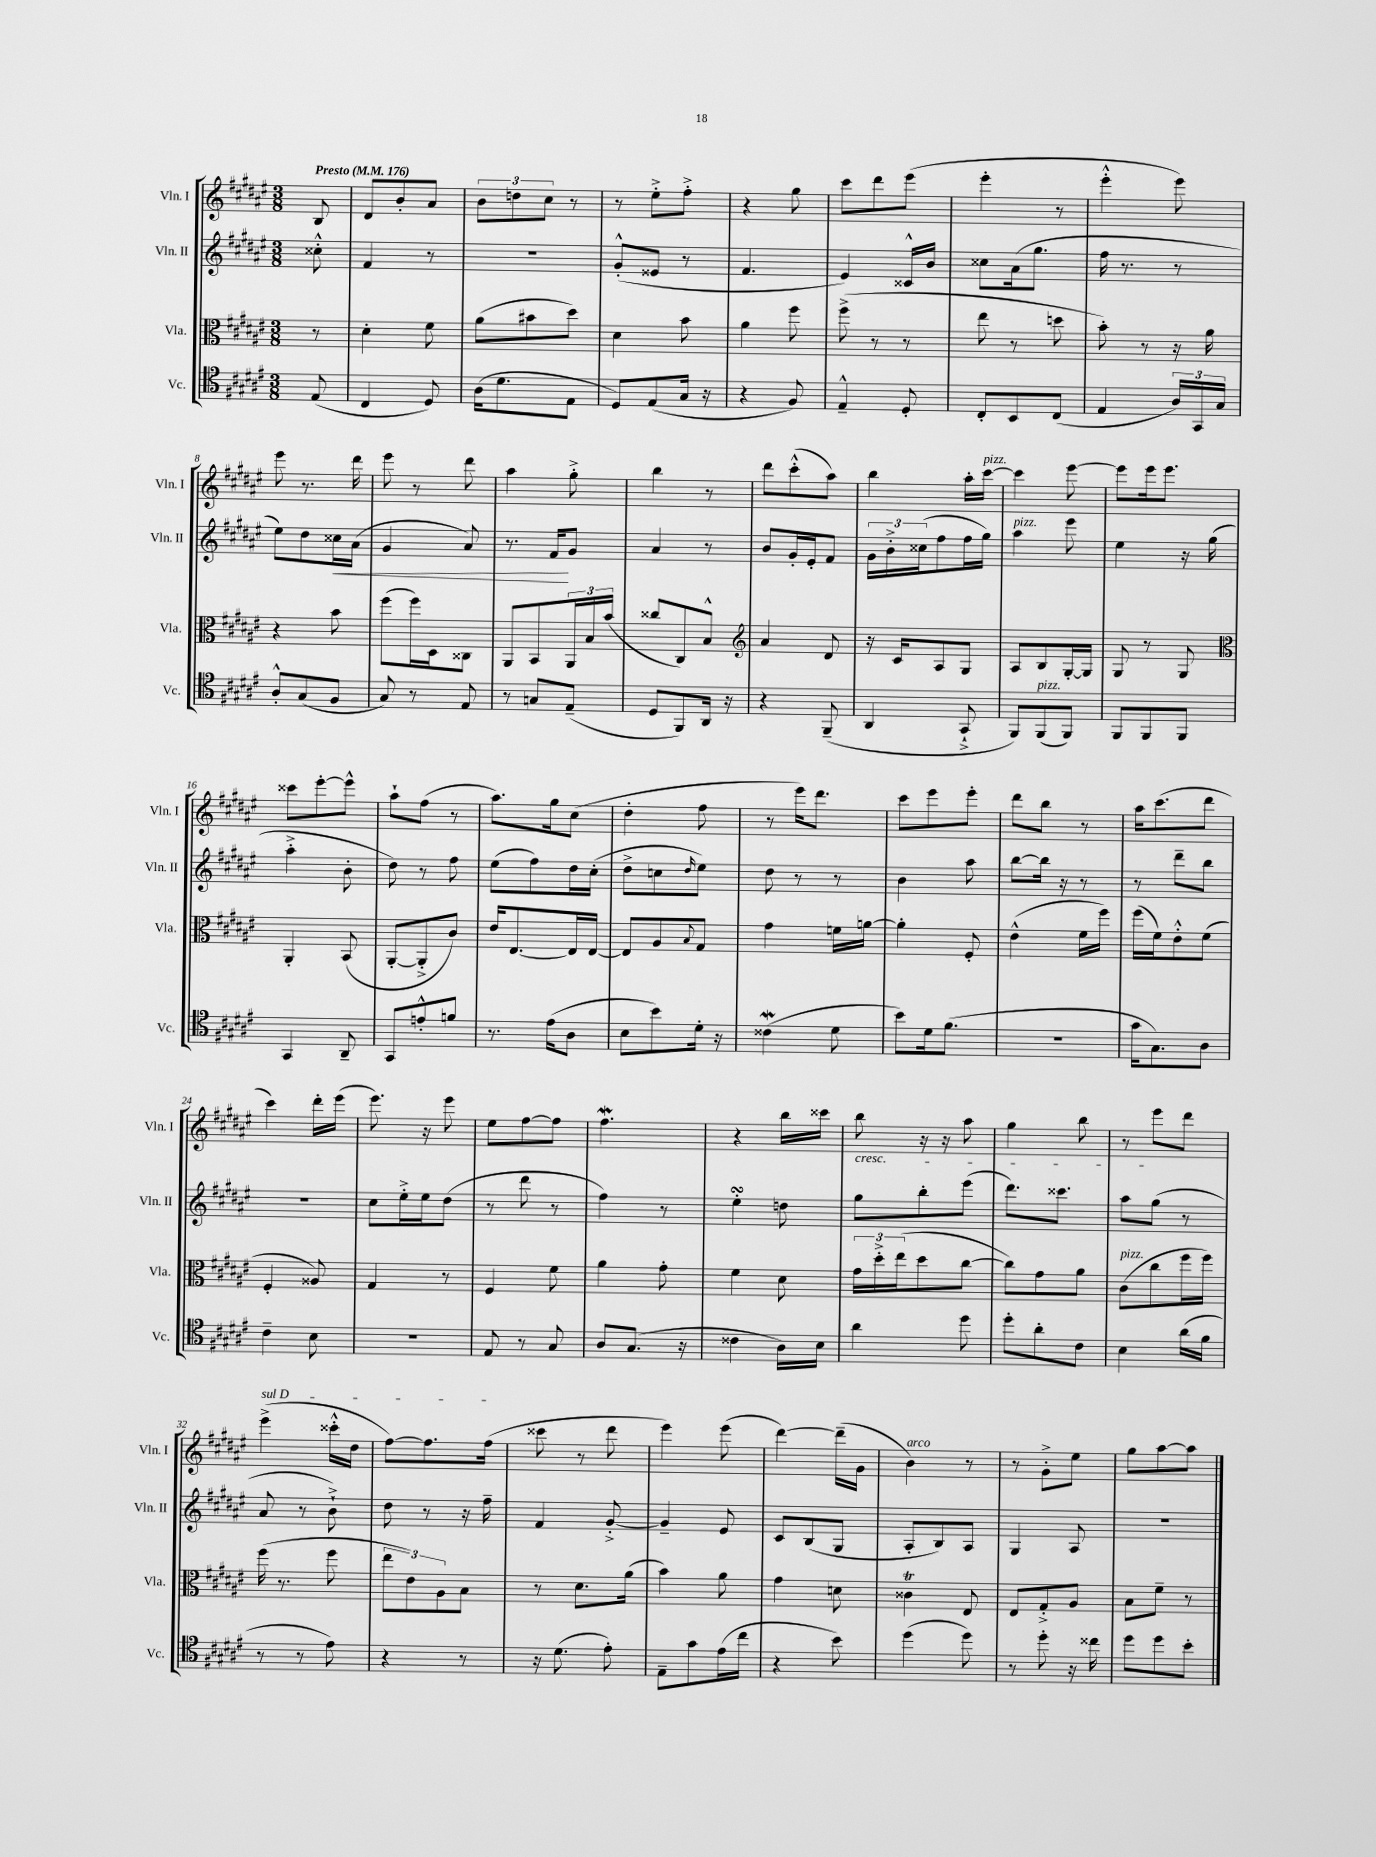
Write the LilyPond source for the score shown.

<<
\new StaffGroup <<
\new Staff = "s0" \with { instrumentName = "Vln. I" shortInstrumentName = "Vln. I" } {
    \clef treble \key fis \major \numericTimeSignature \time 3/8 \partial 8 \tempo "Presto" 4 = 176
    b8 |
    dis'8 b'8-. ais'8 |
    \tuplet 3/2 { b'8 d''8 cis''8 } r8 |
    r8 eis''8-.-> fis''8-.-> |
    r4 gis''8 |
    cis'''8 dis'''8 eis'''8( |
    eis'''4-. r8 |
    eis'''4-.-^ eis'''8) |
    eis'''8 r8. dis'''16 |
    eis'''8 r8 dis'''8 |
    ais''4 gis''8-.-> |
    b''4 r8 |
    dis'''8 cis'''8-.-^( ais''8) |
    b''4 ais''16-. cis'''16~^\markup { \italic "pizz." } |
    cis'''4 eis'''8~ |
    eis'''8 eis'''16 eis'''8. |
    cisis'''8 eis'''8~-. eis'''8-^ |
    ais''8-! fis''8( r8 |
    ais''8.) gis''16 cis''8( |
    dis''4-. fis''8 |
    r8 eis'''16) dis'''8. |
    cis'''8 eis'''8 eis'''8-. |
    dis'''8 b''8 r8 |
    ais''16 cis'''8.( dis'''8 |
    cis'''4) dis'''16-. eis'''16( |
    eis'''8.) r16 eis'''8 |
    eis''8 fis''8~ fis''8 |
    fis''4.\mordent |
    r4 b''16 cisis'''16 |
    b''8\cresc r16 r16 ais''8 |
    gis''4 b''8 |
    r8 eis'''8\! dis'''8 |
    \once \override TextSpanner.bound-details.left.text = \markup { \italic "sul D" } eis'''4->\startTextSpan( cisis'''16-.-^ dis''16 |
    fis''8~) fis''8. fis''16\stopTextSpan( |
    cisis'''8 r8 dis'''8 |
    eis'''4) eis'''8( |
    dis'''4~) dis'''16--( gis'16 |
    b'4^\markup { \italic "arco" }) r8 |
    r8 gis'8-.-> eis''8 |
    gis''8 ais''8~ ais''8 \bar "|." |
}
\new Staff = "s1" \with { instrumentName = "Vln. II" shortInstrumentName = "Vln. II" } {
    \clef treble \key fis \major \numericTimeSignature \time 3/8 \partial 8
    cisis''8-.-^ |
    fis'4 r8 |
    R4. |
    gis'8-.-^( eisis'8 r8 |
    fis'4. |
    eis'4) cisis'16-^ b'16 |
    cisis''8 ais'16( gis''8. |
    fis''16 r8. r8 |
    eis''8) dis''8 cisis''16\< ais'16( |
    gis'4 ais'8) |
    r8. fis'16\! gis'8 |
    ais'4 r8 |
    b'8 gis'16-. eis'16-. fis'8 |
    \tuplet 3/2 { gis'16 b'16-.-> cisis''16( } fis''8 fis''16 gis''16) |
    ais''4^\markup { \italic "pizz." } eis'''8 |
    eis''4 r16 gis''16( |
    ais''4-.-> b'8-. |
    dis''8) r8 fis''8 |
    eis''8( fis''8) dis''16 cis''16-.( |
    dis''8-> c''8 \grace { dis''16 } eis''8) |
    dis''8 r8 r8 |
    b'4 ais''8 |
    b''8~ b''16 r16 r8 |
    r8 dis'''8-- b''8 |
    R4. |
    cis''8 eis''16-.-> eis''16 dis''8( |
    r8 dis'''8 r8 |
    fis''4) r8 |
    eis''4-.\turn d''8 |
    gis''8 b''8-. eis'''8( |
    dis'''8.) cisis'''8. |
    ais''8 gis''8( r8 |
    ais'8 r8 b'8-!->) |
    dis''8 r8 r16 fis''16-- |
    fis'4 gis'8~-.-> |
    gis'4-- eis'8 |
    cis'8 b8( gis8 |
    ais8-. b8) ais8 |
    gis4 ais8 |
    R4. \bar "|." |
}
\new Staff = "s2" \with { instrumentName = "Vla." shortInstrumentName = "Vla." } {
    \clef alto \key fis \major \numericTimeSignature \time 3/8 \partial 8
    r8 |
    dis'4-. fis'8 |
    ais'8( bis'8 dis''8) |
    dis'4 b'8 |
    ais'4 fis''8 |
    fis''8->( r8 r8 |
    eis''8 r8 d''8 |
    b'8-.) r8 r16 ais'16 |
    r4 b'8 |
    fis''8( fis''16) dis16 cisis8 |
    ais,8 b,8 \tuplet 3/2 { ais,16 b16 b'16( } |
    cisis''8 cis8) b8-^ |
    \clef treble ais'4 dis'8 |
    r16 cis'16 ais8 gis8 |
    ais8 b8 gis16~-. gis16 |
    gis8 r8 gis8 |
    \clef alto ais,4-. b,8( |
    ais,8~-. ais,8-.-> cis'8) |
    eis'16 eis8.~ eis16 eis16~ |
    eis8 ais8 \appoggiatura { b8 } gis8 |
    gis'4 f'16 a'16~ |
    a'4-. fis8-. |
    eis'4-^( fis'16 fis''16) |
    fis''16( fis'16) eis'8-.-^ fis'8( |
    fis4-. aisis8) |
    gis4 r8 |
    fis4 fis'8 |
    ais'4 gis'8-. |
    fis'4 dis'8 |
    \tuplet 3/2 { gis'16 dis''16-.-> eis''16( } dis''8 cis''8~ |
    cis''8) gis'8 ais'8 |
    cis'8^\markup { \italic "pizz." }( cis''8 fis''16 fis''16) |
    fis''16( r8. fis''8 |
    \tuplet 3/2 { eis''8 eis'8) ais8 } b8 |
    r8 dis'8. ais'16( |
    b'4) ais'8 |
    gis'4 d'8 |
    cisis'4\trill eis8 |
    eis8 gis8-.-> ais8 |
    b8 fis'8-- r8 \bar "|." |
}
\new Staff = "s3" \with { instrumentName = "Vc." shortInstrumentName = "Vc." } {
    \clef tenor \key fis \major \numericTimeSignature \time 3/8 \partial 8
    eis8( |
    cis4 dis8) |
    ais16( dis'8. eis8 |
    dis8) eis8( gis16 r16 |
    r4 fis8) |
    eis4---^ dis8-. |
    cis8-. b,8 cis8( |
    eis4 \tuplet 3/2 { ais16) gis,16 gis16 } |
    ais8-.-^ gis8( fis8 |
    gis8) r8 eis8 |
    r8 g8 eis8--( |
    dis8 fis,8) ais,16 r16 |
    r4 fis,8--( |
    ais,4 gis,8-!-> |
    fis,8) fis,8^\markup { \italic "pizz." }( fis,8) |
    fis,8 fis,8 fis,8 |
    gis,4 ais,8-- |
    gis,8 e'8-.-^ f'8 |
    r8. eis'16( ais8 |
    b8 b'8) dis'16-. r16 |
    cisis'4\mordent( dis'8 |
    b'8) dis'16 fis'8.( |
    r4. |
    gis'16 gis8.) ais8 |
    cis'4-- b8 |
    R4. |
    eis8 r8 gis8 |
    ais8 gis8.( r16 |
    cisis'4 ais16) b16 |
    ais'4 dis''8 |
    dis''8-. ais'8-. cis'8 |
    b4 ais'16( fis'16 |
    r8 r8 eis'8) |
    r4 r8 |
    r16 dis'8.( eis'8-.) |
    eis8-- gis'8 eis'16( cis''16 |
    r4 b'8) |
    dis''4( dis''8) |
    r8 dis''8-. r16 cisis''16 |
    dis''8 dis''8 b'8-. \bar "|." |
}
>>
>>
